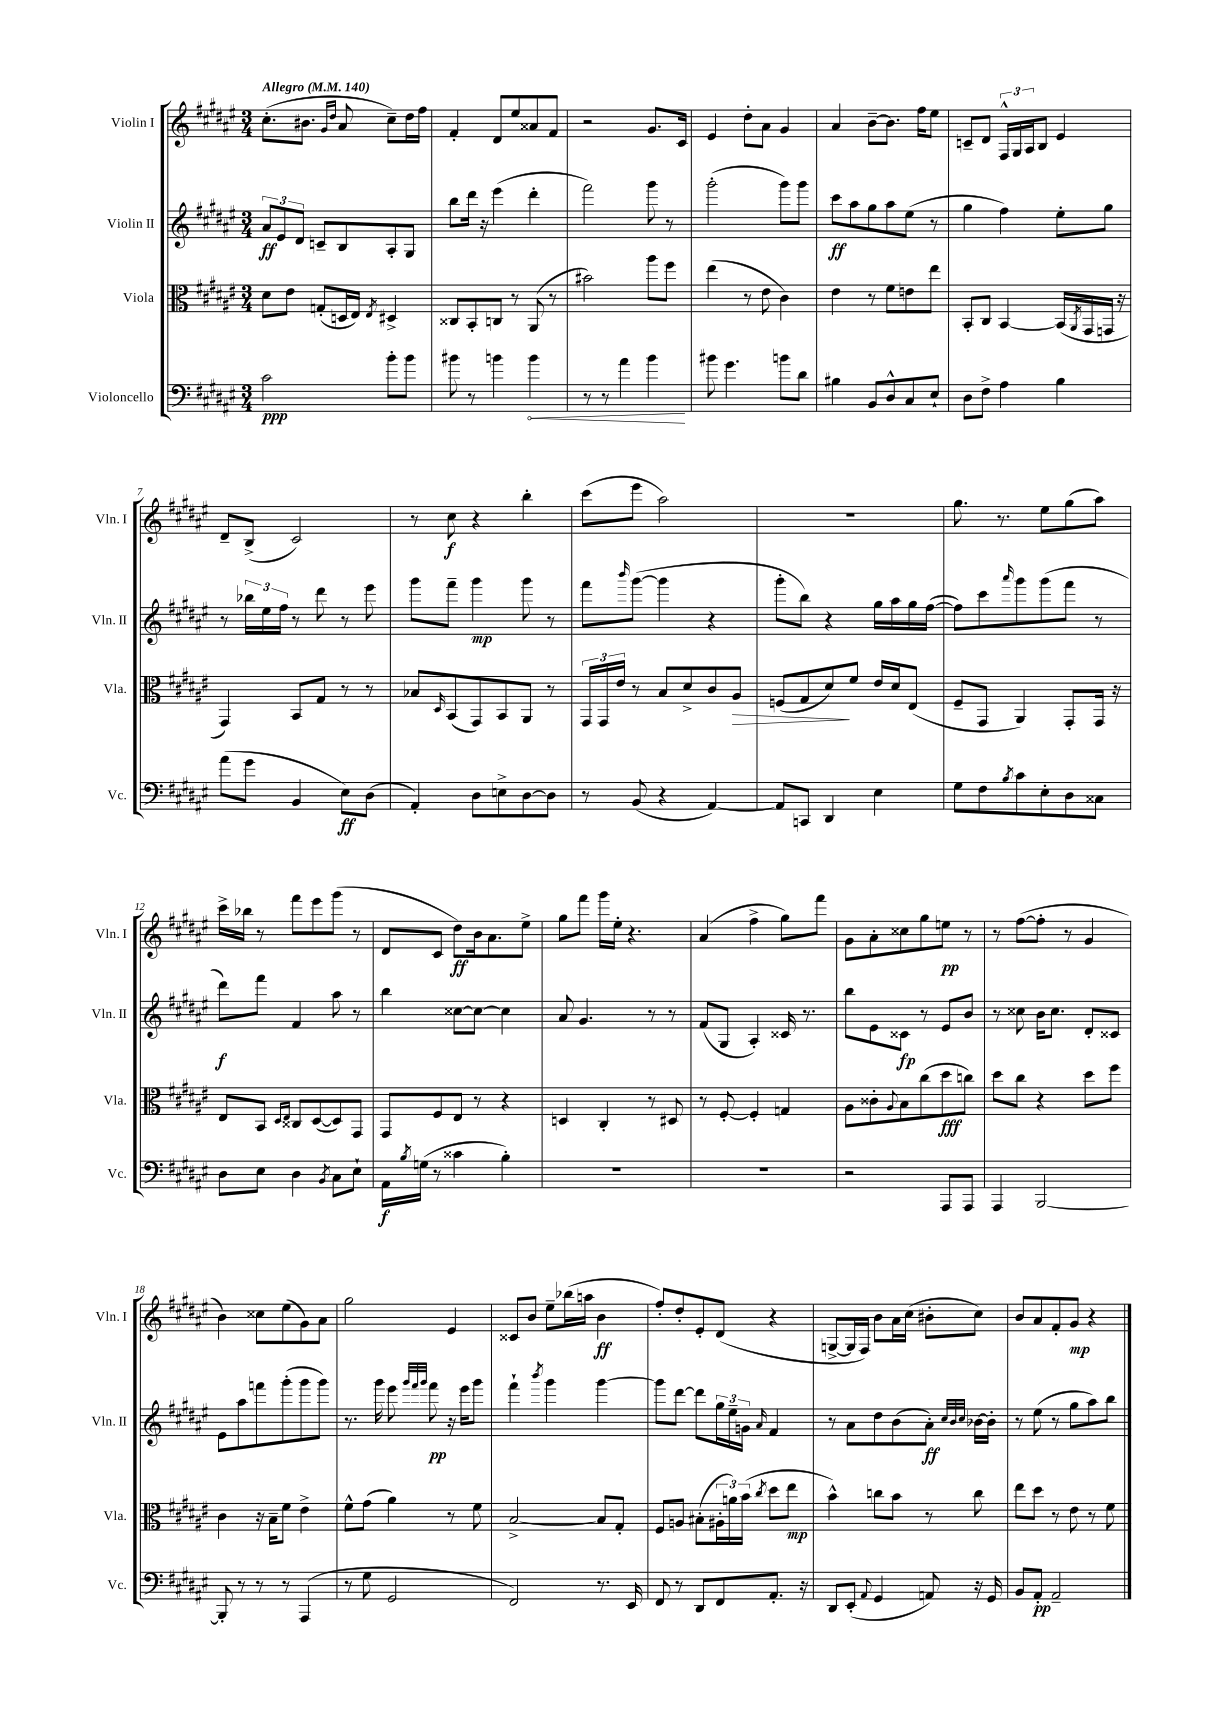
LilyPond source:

<<
\new StaffGroup <<
\new Staff = "s0" \with { instrumentName = "Violin I" shortInstrumentName = "Vln. I" } {
    \clef treble \key fis \major \numericTimeSignature \time 3/4 \tempo "Allegro" 4 = 140
    cis''8.-.( bis'8. \grace { gis'16 dis''16 } ais'8 cis''8--) dis''16 fis''16 |
    fis'4-. dis'8 eis''8 aisis'8 fis'8 |
    r2 gis'8. cis'16 |
    eis'4 dis''8-. ais'8 gis'4 |
    ais'4 b'8~-- b'8. fis''16 eis''8 |
    c'8-- dis'8 \tuplet 3/2 { fis16-^ gis16 ais16 } b8 eis'4 |
    dis'8-- b8->( cis'2) |
    r8 cis''8\f r4 b''4-. |
    cis'''8( eis'''8 ais''2) |
    R2. |
    gis''8. r8. eis''8 gis''8( ais''8) |
    cis'''16-> bes''16 r8 fis'''8 eis'''8 gis'''8( r8 |
    dis'8 cis'8 dis''8\ff) b'16 ais'8. eis''8-> |
    gis''8 fis'''8 gis'''16 eis''16-. r4. |
    ais'4( fis''4-> gis''8) fis'''8 |
    gis'8 ais'8-. cisis''8 gis''8 e''8\pp r8 |
    r8 fis''8~( fis''8-. r8 gis'4 |
    b'4) cisis''8 eis''8( gis'8) ais'8 |
    gis''2 eis'4 |
    cisis'8 b'8 eis''8-- bes''16( a''16 b'4\ff |
    fis''8-.) dis''8-. eis'8-. dis'8( r4 |
    g8~-> g16 fis16) b'8 ais'16 cis''16( bis'8-. cis''8) |
    b'8 ais'8 fis'8-. gis'8\mp r4 \bar "|." |
}
\new Staff = "s1" \with { instrumentName = "Violin II" shortInstrumentName = "Vln. II" } {
    \clef treble \key fis \major \numericTimeSignature \time 3/4
    \tuplet 3/2 { ais'8\ff eis'8 dis'8 } c'8-- b8 ais8-. gis8 |
    b''8 dis'''16 r16 eis'''4( dis'''4-. |
    fis'''2) gis'''8 r8 |
    gis'''2-.( gis'''8) gis'''8 |
    cis'''8\ff ais''8 gis''8 ais''8 eis''8( r8 |
    gis''4 fis''4) eis''8-. gis''8 |
    r8 \tuplet 3/2 { bes''16 eis''16 fis''16 } r8 dis'''8 r8 eis'''8 |
    gis'''8 fis'''8-- gis'''4\mp gis'''8 r8 |
    fis'''8 \grace { b'''16 } gis'''8~( gis'''4 r4 |
    gis'''8-. b''8) r4 gis''16 ais''16 gis''16 fis''16~( |
    fis''8) cis'''8 \grace { ais'''16 } gis'''8 gis'''8( fis'''8 r8 |
    dis'''8\f) fis'''8 fis'4 ais''8 r8 |
    b''4 cisis''8~ cisis''8~ cisis''4 |
    ais'8 gis'4. r8 r8 |
    fis'8( gis8 ais4-.) cisis'16 r8. |
    b''8 eis'8 cisis'8\fp r8 eis'8 b'8 |
    r8 cisis''8 b'16 cisis''8. dis'8-. cisis'8 |
    eis'8 ais''8 f'''8 gis'''8-.( gis'''8 gis'''8) |
    r8. gis'''16 eis'''8 \grace { gis'''32 fis'''32 gis'''32 } fis'''8\pp r16 eis'''16 gis'''8 |
    fis'''4-! \acciaccatura { b'''8 } gis'''4 gis'''4~ |
    gis'''8 dis'''8~ dis'''8 \tuplet 3/2 { gis''16 eis''16-- g'16 } \grace { ais'16 } fis'4 |
    r8 ais'8 dis''8 b'8( ais'8-.\ff) \grace { cis''32 b'32 cis''32 } bes'16~ bes'16-. |
    r8 eis''8( r8 gis''8 ais''8) b''8 \bar "|." |
}
\new Staff = "s2" \with { instrumentName = "Viola" shortInstrumentName = "Vla." } {
    \clef alto \key fis \major \numericTimeSignature \time 3/4
    dis'8 eis'8 g8-.( d16 eis16) \acciaccatura { eis8 } dis4-> |
    cisis8 b,8-. c8 r8 ais,8( r8 |
    bis'2) ais''8 fis''8 |
    eis''4( r8 eis'8 cis'4) |
    eis'4 r8 fis'8 e'8 eis''8 |
    b,8-. cis8 b,4~ b,16( \acciaccatura { ais,8 } gis,16 g,16 r16 |
    gis,4) b,8 gis8 r8 r8 |
    bes8 \grace { dis16 } b,8( gis,8) b,8 ais,8 r8 |
    \tuplet 3/2 { gis,16 gis,16 eis'16 } r8 b8 dis'8-> cis'8 ais8\> |
    f8( gis8 dis'8\!) fis'8 eis'16 dis'16 eis8( |
    fis8-- gis,8 ais,4) gis,8-. gis,16 r16 |
    eis8 b,8 \grace { dis16 eis16 } cisis8 dis8~( dis8) gis,8 |
    gis,8 fis8 eis8 r8 r4 |
    d4 cis4-. r8 dis8 |
    r8 fis8~-. fis4-. g4 |
    ais8 cisis'8-. \appoggiatura { ais8 } b8 cis''8( dis''8\fff c''8) |
    dis''8 cis''8 r4 dis''8 fis''8 |
    cis'4 r16 b16-- fis'8 eis'4-> |
    fis'8-^ gis'8( ais'4) r8 fis'8 |
    b2~-> b8 gis8-. |
    fis8 a8 bis8-.( \tuplet 3/2 { ais16-. a'16) b'16( } \acciaccatura { cis''8 } dis''8 eis''8\mp |
    b'4-^) c''8 b'8 r8 c''8 |
    eis''8 dis''8 r8 eis'8 r8 fis'8 \bar "|." |
}
\new Staff = "s3" \with { instrumentName = "Violoncello" shortInstrumentName = "Vc." } {
    \clef bass \key fis \major \numericTimeSignature \time 3/4
    cis'2\ppp b'8-. b'8 |
    bis'8 r8 b'4 \once \override Hairpin.circled-tip = ##t b'4\< |
    r8 r8 ais'4 b'4\! |
    bis'8 gis'4. b'8 dis'8 |
    bis4 b,8 dis8-^ cis8 eis8-! |
    dis8 fis8-> ais4 b4 |
    ais'8( gis'8 b,4 eis8\ff) dis8( |
    ais,4-.) dis8 e8-> dis8~ dis8 |
    r8 b,8( r4 ais,4~) |
    ais,8 c,8 dis,4 eis4 |
    gis8 fis8 \acciaccatura { b8 } cis'8 eis8-. dis8 cisis8 |
    dis8 eis8 dis4 \acciaccatura { b,8 } cis8 eis8-! |
    ais,16\f \acciaccatura { b8 } g16( r8 cisis'4 b4-.) |
    R2. |
    R2. |
    r2 ais,,8 ais,,8 |
    ais,,4 b,,2~ |
    b,,8-. r8 r8 r8 ais,,4( |
    r8 gis8 gis,2 |
    fis,2) r8. eis,16 |
    fis,8 r8 dis,8 fis,8 ais,8.-. r16 |
    dis,8 eis,8-.( \appoggiatura { ais,8 } gis,4 a,8) r16 gis,16 |
    b,8 ais,8-.\pp ais,2-- \bar "|." |
}
>>
>>
